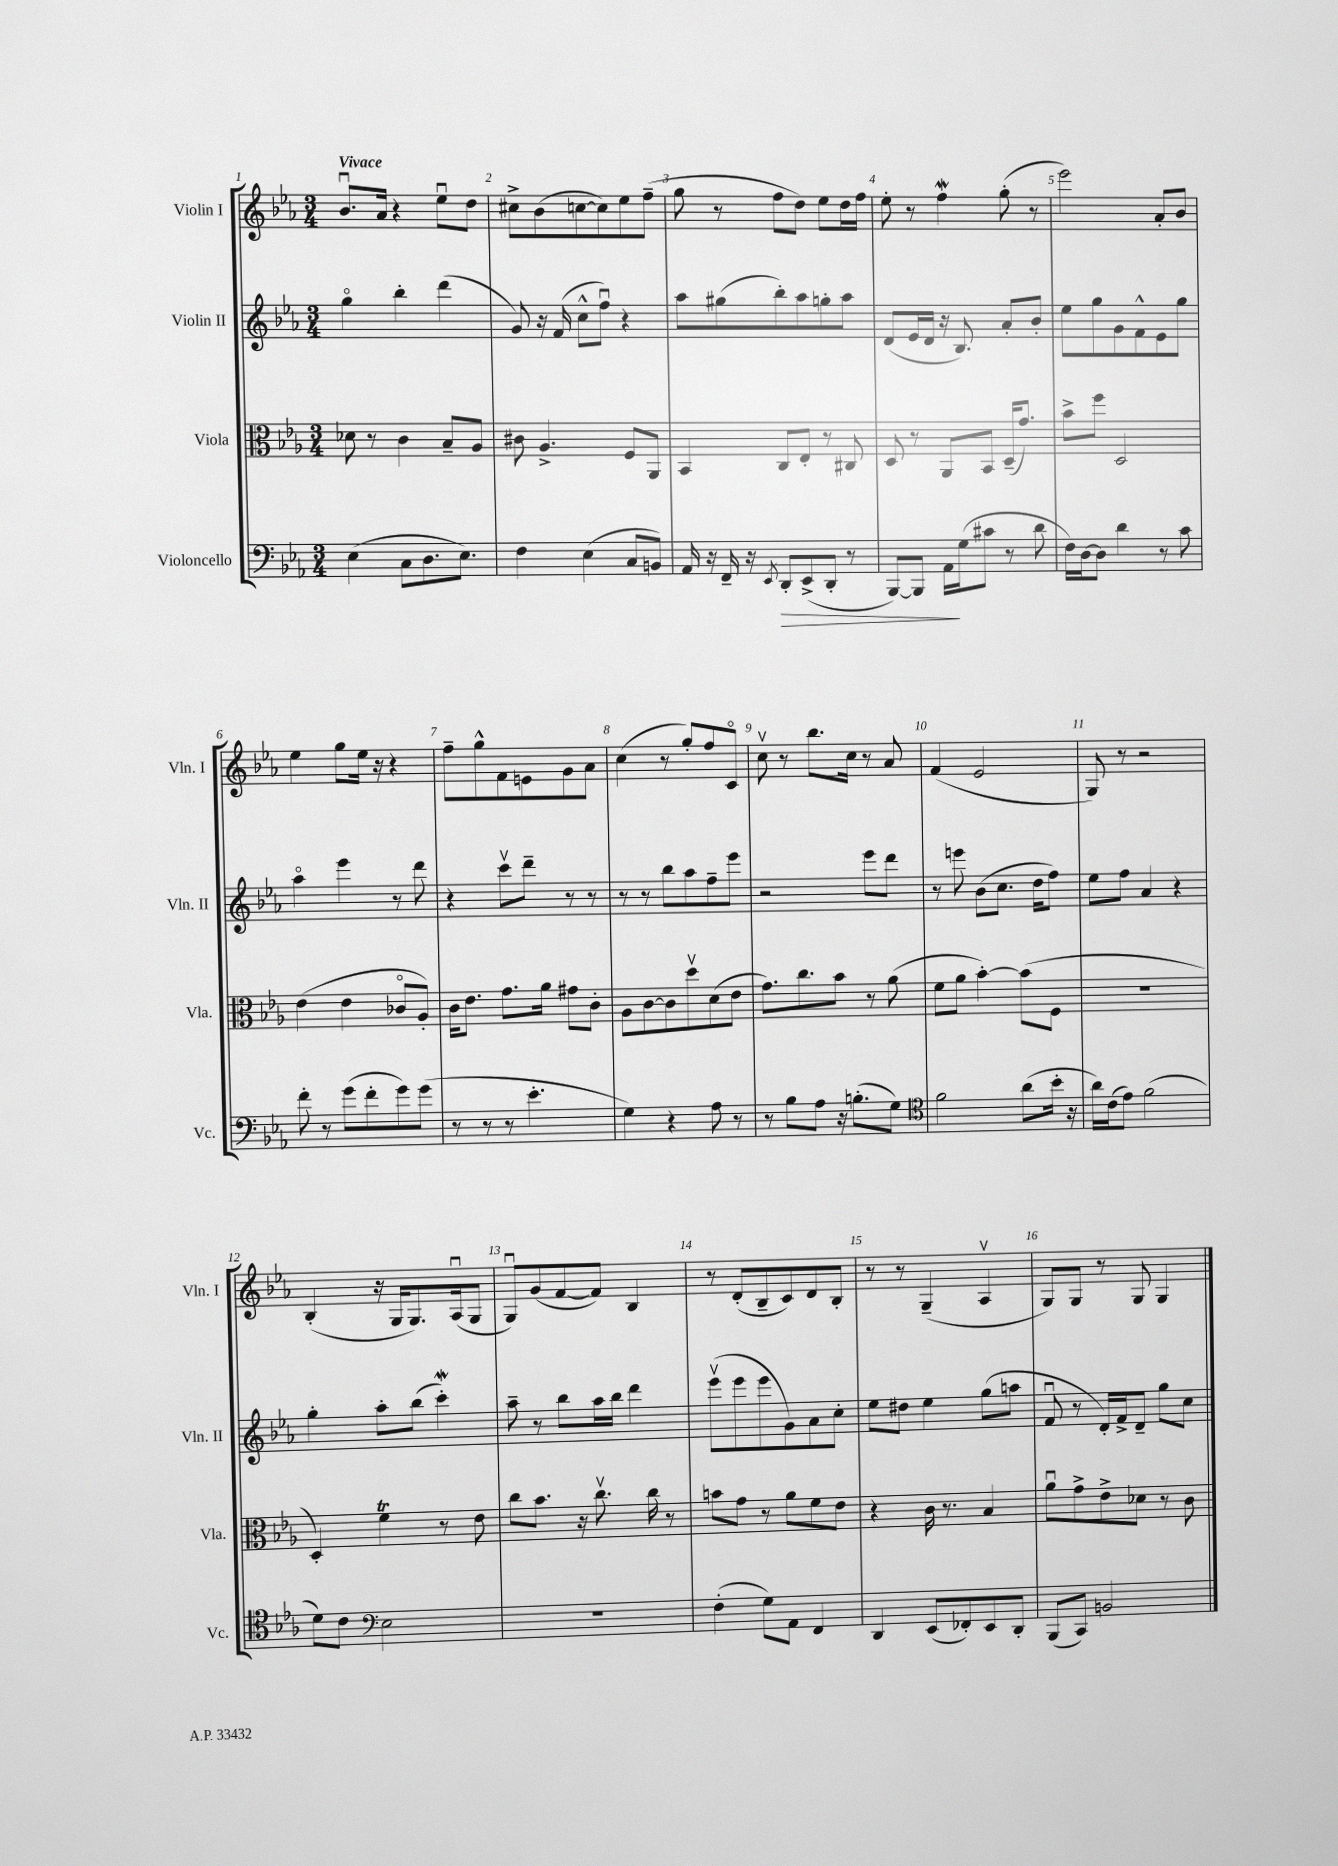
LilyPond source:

<<
\new StaffGroup <<
\new Staff = "s0" \with { instrumentName = "Violin I" shortInstrumentName = "Vln. I" } {
    \clef treble \key ees \major \numericTimeSignature \time 3/4 \tempo "Vivace"
    bes'8.\downbow aes'16 r4 ees''8\downbow d''8 |
    cis''8-> bes'8( c''8~ c''8) ees''8 f''8--( |
    g''8 r8 f''8 d''8) ees''8 d''16 f''16 |
    ees''8-. r8 f''4\mordent g''8-.( r8 |
    ees'''2) aes'8-. bes'8 |
    ees''4 g''8 ees''16 r16 r4 |
    f''8-- g''8-^ f'8 e'8 g'8 aes'8 |
    c''4( r8 g''8-.) f''8 c'8\flageolet |
    c''8\upbow r8 bes''8. c''16 r8 aes'8 |
    f'4( ees'2 |
    g8) r8 r2 |
    bes4-.( r16 g16 g8.) aes16\downbow( g8 |
    g8\downbow) g'8( f'8~ f'8) bes4 |
    r8 d'8-.( bes8-- c'8) d'8 bes8-. |
    r8 r8 g4--( aes4\upbow |
    g8) g8 r8 g8 g4 \bar "|." |
}
\new Staff = "s1" \with { instrumentName = "Violin II" shortInstrumentName = "Vln. II" } {
    \clef treble \key ees \major \numericTimeSignature \time 3/4
    g''4\flageolet bes''4-. d'''4( |
    g'8) r16 f'16( c''8-^ f''8\downbow) r4 |
    aes''8 gis''8( bes''8-.) aes''8 g''8-. aes''8 |
    d'8( ees'16 d'16 r16 bes8.) aes'8-. bes'8-. |
    ees''8 g''8 g'8 f'8-^ ees'8 g''8 |
    aes''4\flageolet ees'''4 r8 d'''8 |
    r4 c'''8\upbow d'''8-- r8 r8 |
    r8 r8 bes''8 aes''8 f''8-- ees'''8 |
    r2 ees'''8 d'''8 |
    r8 e'''8 bes'8( c''8. d''16 f''8) |
    ees''8 f''8 aes'4 r4 |
    g''4-. aes''8-. bes''8( c'''4-.\mordent) |
    aes''8-- r8 bes''8 aes''16 bes''16 d'''4 |
    ees'''8\upbow( ees'''8 ees'''8 g'8) aes'8 c''8-. |
    ees''8 dis''8 ees''4 g''8( a''8 |
    f'8\downbow r8 d'16-.) f'16-> d'8-- g''8 c''8 \bar "|." |
}
\new Staff = "s2" \with { instrumentName = "Viola" shortInstrumentName = "Vla." } {
    \clef alto \key ees \major \numericTimeSignature \time 3/4
    des'8 r8 c'4 bes8-- aes8 |
    cis'8 aes4.-> f8 aes,8 |
    bes,4 c8 ees8-. r8 cis8 |
    d8 r8 aes,8 bes,8 d16--( g'8.) |
    bes'8-> f''8 d2 |
    ees'4( ees'4 ces'8\flageolet aes8-.) |
    c'16 ees'8. g'8. aes'16 gis'8 c'8-. |
    aes8 c'8~ c'8 d''8\upbow d'8( ees'8 |
    g'8.) c''8. bes'8 r8 aes'8( |
    f'8 aes'8 bes'4~-.) bes'8( f8 |
    R2. |
    d4-.) f'4\trill r8 ees'8 |
    c''8 bes'8. r16 c''8.\upbow c''16 r8 |
    b'8 g'8 r8 aes'8 f'8 ees'8 |
    r4 c'16 r8. bes4 |
    aes'8\downbow g'8-> ees'8-> des'8 r8 c'8 \bar "|." |
}
\new Staff = "s3" \with { instrumentName = "Violoncello" shortInstrumentName = "Vc." } {
    \clef bass \key ees \major \numericTimeSignature \time 3/4
    ees4( c8 d8. ees8.) |
    f4 ees4( c8 b,8) |
    aes,16 r16 f,16-- r16 \acciaccatura { ees,8 } d,8-.\> ees,8->( d,8-. r8 |
    bes,,8~) bes,,8 aes,16\! g16( cis'8 r8 d'8 |
    f16) d16~ d8 d'4 r8 c'8 |
    f'8-. r8 g'8( f'8-. g'8) g'8( |
    r8 r8 r8 ees'4.-. |
    g4) r4 aes8 r8 |
    r8 bes8 aes8 r16 b8.-.( g8) |
    \clef tenor f'2 aes'8( bes'16-. r16 |
    aes'16) c'16( ees'8) f'2( |
    d'8) c'8 \clef bass ees2 |
    R2. |
    f4-.( g8) aes,8 f,4 |
    d,4 ees,8( fes,8-.) ees,8 d,8-. |
    bes,,8( c,8) b,2 \bar "|." |
}
>>
>>
\layout { \context { \Score \override BarNumber.break-visibility = ##(#f #t #t) barNumberVisibility = #all-bar-numbers-visible } }
